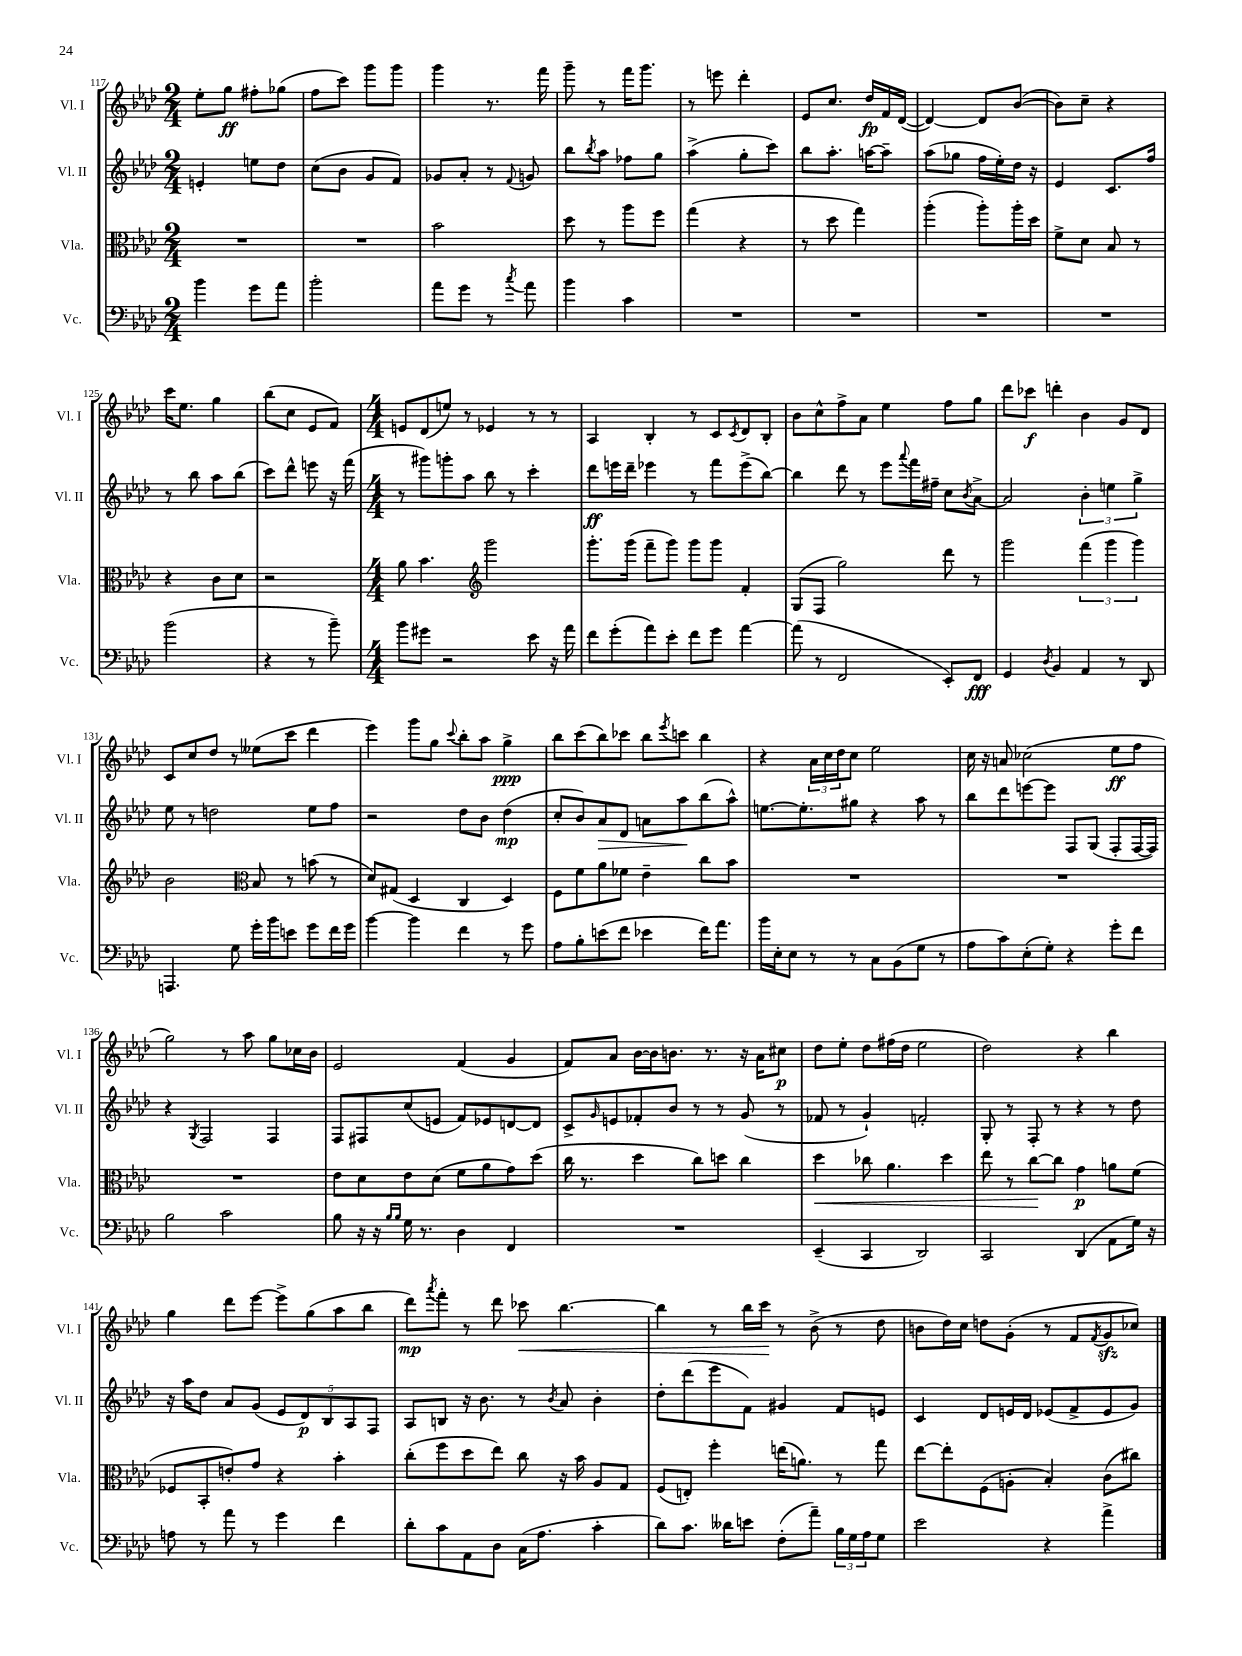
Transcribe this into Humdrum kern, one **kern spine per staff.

**kern	**kern	**kern	**kern
*staff4	*staff3	*staff2	*staff1
*clefF4	*clefC3	*clefG2	*clefG2
*k[b-e-a-d-]	*k[b-e-a-d-]	*k[b-e-a-d-]	*k[b-e-a-d-]
*M2/4	*M2/4	*M2/4	*M2/4
4b-	2r	4e'	8ee-'
.	.	.	8gg
8g	.	8ee	8ff#'
8a-	.	8dd-	(8gg-
=	=	=	=
2b-'	2r	(8cc	8ff
.	.	8b-	8ccc)
.	.	8g	8ggg
.	.	8f)	8ggg
=	=	=	=
8a-	2b-	8g-	4ggg
8g	.	8a-'	.
8r	.	8r	8.r
8qcc	.	8qqf	.
8a-	.	8g	.
.	.	.	16fff
=	=	=	=
4b-	8dd-	8bb-	8ggg~
.	.	8qbb-	.
.	8r	8aa-	8r
4c	8aa-	8ff-	16fff
.	.	.	8.ggg
.	8ff	8gg	.
=	=	=	=
2r	(4gg	(4aa-^	8r
.	.	.	8eee
.	4r	8gg'	4ddd-'
.	.	8ccc)	.
=	=	=	=
2r	8r	8bb-	8e-
.	8dd-	8.aa-'	8.cc
.	4gg)	.	.
.	.	[16aa	16dd-
.	.	8aa~]	16f
.	.	.	([16d-
=	=	=	=
2r	(4aa-'	(8aa-	4d-_)
.	.	8gg-	.
.	8aa-')	16ff	8d-]
.	.	16ee-')	.
.	16aa-'	16dd-	([8b-
.	16dd-	16r	.
=	=	=	=
2r	8f^	4e-	8b-])
.	8d-	.	8cc~
.	8B-	8.c	4r
.	8r	.	.
.	.	16ff	.
=	=	=	=
(2b-	4r	8r	16ccc
.	.	.	8.ee-
.	.	8bb-	.
.	8c	8aa-	4gg
.	8d-	(8bb-	.
=	=	=	=
4r	2r	8ccc)	(8bb-
.	.	8ddd-^^	8cc
8r	.	8eee	8e-
8b-~)	.	16r	8f)
.	.	(16fff	.
=	=	=	=
*M4/4	*M4/4	*M4/4	*M4/4
8b-	8a-	8r	8e
8g#	4.b-	8ggg#)	(8d-
2r	.	8ggg'	8ee)
.	.	8aa-	8r
*	*clefG2	*	*
.	2ggg	8bb-	4e-
.	.	8r	.
8e-	.	4ccc'	8r
16r	.	.	8r
16a-	.	.	.
=	=	=	=
8f	8.ggg'	8ddd-	4A-
(8g'	.	16eee	.
.	(16ggg	16ddd-~	.
8a-)	8fff~	4eee-	4B-'
8e-'	8ggg)	.	.
8f	8ggg	8r	8r
8g	8ggg	8fff	8c
.	.	.	8qc
[4a-	4f'	(8eee-^	8d-
.	.	[8bb-)	8B-'
=	=	=	=
(8a-]	(8G	4bb-]	8b-
8r	8F	.	8cc^^
2FF	2gg)	8ddd-	8ff^
.	.	8r	8a-
.	.	8eee-	4ee-
.	.	8qqaaa-	.
.	.	16fff	.
.	.	16ff#~	.
8EE-')	8ddd-	8cc	8ff
.	.	8qb-	.
8FF	8r	[8a-^	8gg
=	=	=	=
4GG	2ggg	2a-]	8ddd-
.	.	.	8ccc-
8qD-	.	.	.
4BB-	.	.	4ddd'
4AA-	(6fff	6b-'	4b-
.	6ggg	6ee	.
8r	.	.	8g
.	6ggg)	6gg^	.
8DD-	.	.	8d-
=	=	=	=
4.AAA	2b-	8ee-	8c
.	.	8r	8cc
.	.	2dd	8dd-
8G	.	.	8r
*	*clefC3	*	*
16g'	8B-	.	(8ee--
16b-	.	.	.
8e	8r	.	8ccc
8g	(8b	8ee-	4ddd-
16f	8r	8ff	.
16g	.	.	.
=	=	=	=
[4b-	8d-)	2r	4eee-)
.	(8G#	.	.
4b-]	4D-	.	8ggg
.	.	.	8gg
.	.	.	8qqccc
4f	4C	8dd-	8bb-'
.	.	8b-	8aa-
8r	4D-)	(4dd-	4gg^
8g	.	.	.
=	=	=	=
8A-	8F	8cc'	8bb-
8B-'	8f	8b-)	(8ccc
(8e	8a-	8a-	8bb-)
8f	8f-	8d-	8ccc-
4e-	4e-~	8a	8bb-
.	.	.	8qeee-
.	.	8aa-	8ccc
16f)	8cc	(8bb-	4bb-
8.a-	.	.	.
.	8b-	8aa-^^)	.
=	=	=	=
16b-	1r	[8.ee	4r
16E-'	.	.	.
8E-	.	.	.
.	.	8.ee']	.
8r	.	.	24a-
.	.	.	24cc
.	.	.	24dd-
8r	.	8gg#	8cc
8C	.	4r	2ee-
(8BB-	.	.	.
8G	.	8aa-	.
8r	.	8r	.
=	=	=	=
8A-	1r	8bb-	16cc
.	.	.	16r
8c)	.	8ddd-	8a
(8E-'	.	[8eee	(2cc-
8G')	.	8eee]	.
4r	.	8F	.
.	.	(8G	.
8g'	.	8F'	8ee-
8f	.	[16F	8ff
.	.	16F])	.
=	=	=	=
2B-	1r	4r	2gg)
.	.	8qG	.
.	.	2F	.
2c	.	.	8r
.	.	.	8aa-
.	.	4F	8gg
.	.	.	16cc-
.	.	.	16b-
=	=	=	=
8B-	8e-	8F	2e-
16r	8d-	8F#	.
16r	.	.	.
16qqB-	.	.	.
16qqB-	.	.	.
16G	8e-	(8cc	.
8.r	.	.	.
.	(8d-	8e	.
4D-	8f	8f)	(4f
.	8a-	8e-	.
4FF	8g)	[8d	4g
.	(8dd-	8d]	.
=	=	=	=
1r	16cc	8c^	8f)
.	8.r	.	.
.	.	16qqg	.
.	.	8e	8a-
.	4dd-	8f-'	[16b-
.	.	.	16b-]
.	.	8b-	8.b
.	8cc)	8r	.
.	.	.	8.r
.	8dd	8r	.
.	4cc	(8g	16r
.	.	.	16a-
.	.	8r	8cc#
=	=	=	=
(4EE-~	4dd-	8f-	8dd-
.	.	8r	8ee-'
4CC	8cc-	4g`)	8dd-
.	4.a-	.	(16ff#
.	.	.	16dd-
2DD-)	.	2f'	2ee-
.	4dd-	.	.
=	=	=	=
2CC	8ee-	8G'	2dd-)
.	8r	8r	.
.	[8cc	8F'	.
.	8cc]	8r	.
(4DD-	4g	4r	4r
8AA-	8a	8r	4bb-
16G)	(8f	8dd-	.
16r	.	.	.
=	=	=	=
8A	8F-	16r	4gg
.	.	16aa-	.
8r	8BB-'	8dd-	.
8a-	8e')	8a-	8ddd-
8r	8g	(8g	[8eee-
4g	4r	10e-	8eee-^]
.	.	10d-)	.
.	.	.	(8gg
.	.	10B-	.
4f	4b-'	.	8aa-
.	.	10A-	.
.	.	.	8bb-
.	.	10F	.
=	=	=	=
8d-'	(8cc'	8A-	8ddd-)
.	.	.	8qaaa-
8c	8ff	8B	8fff'
8AA-	8dd-	16r	8r
.	.	8.b-	.
8D-	8ee-)	.	8ddd-
(16C	8cc	8r	8ccc-
8.A-	.	.	.
.	.	8qb-	.
.	16r	8a-	[4.bb-
.	16b-	.	.
4c'	8A-	4b-'	.
.	8G	.	.
=	=	=	=
8d-)	(8F	8dd-'	4bb-]
8.c	8E')	(8ddd-	.
.	4ff'	8eee-	8r
16d--	.	.	.
8e	.	8f)	16bb-
.	.	.	16ccc
(8F'	(16ee	4g#	8r
.	8.a)	.	.
8a-~)	.	.	(8b-^
24B-	8r	8f	8r
24G	.	.	.
24A-	.	.	.
8G	8gg	8e	8dd-
=	=	=	=
2e-	[8ee-	4c	8b
.	8ee-']	.	16dd-)
.	.	.	16cc
.	(8F	8d-	8dd
.	8A'	16e	(8g'
.	.	16d-	.
4r	4B-')	(8e-	8r
.	.	8f^	8f
.	.	.	8qf
4a-^	(8c	8e-	8g
.	8cc#)	8g)	8cc-)
==	==	==	==
*-	*-	*-	*-
